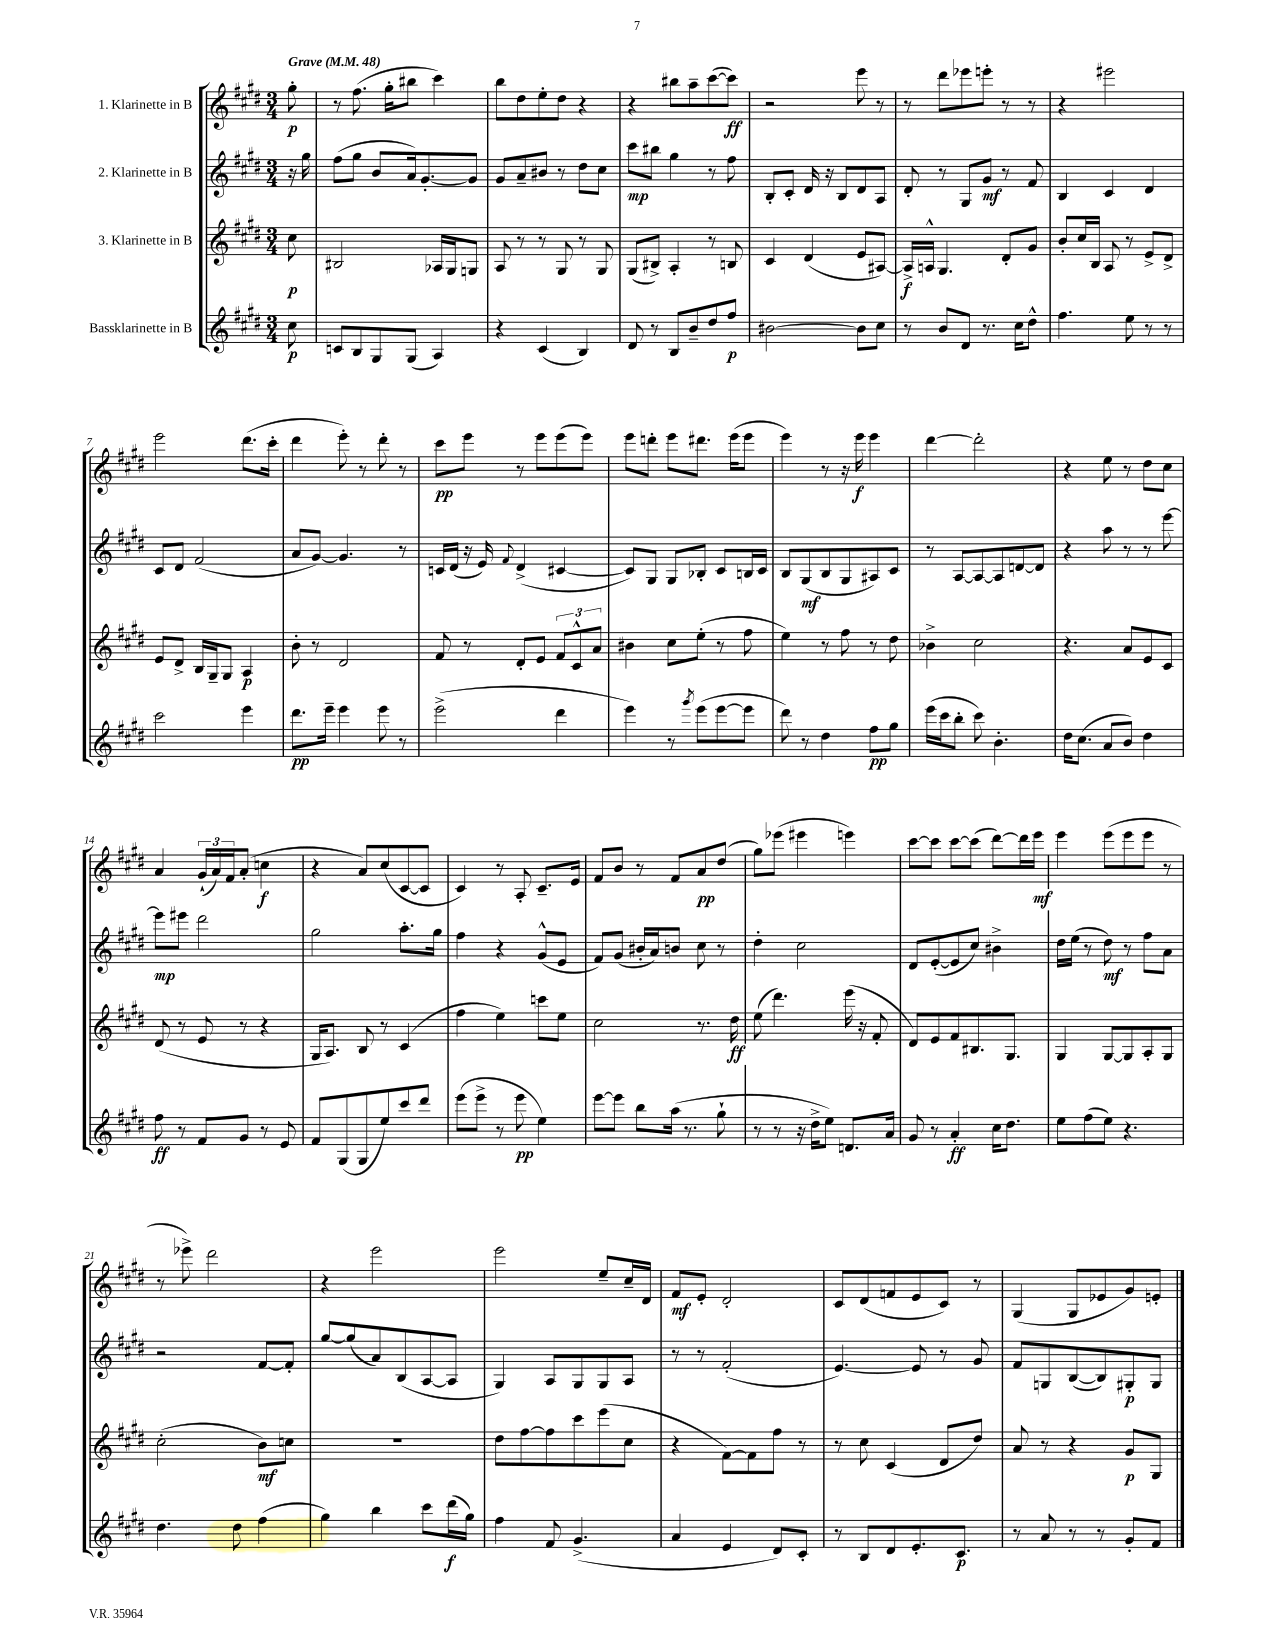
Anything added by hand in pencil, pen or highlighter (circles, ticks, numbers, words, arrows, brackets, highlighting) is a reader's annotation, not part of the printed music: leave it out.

**kern	**dynam	**kern	**dynam	**kern	**dynam	**kern	**dynam
*part4	*part4	*part3	*part3	*part2	*part2	*part1	*part1
*staff4	*staff4	*staff3	*staff3	*staff2	*staff2	*staff1	*staff1
*I"Bassklarinette in B	*	*I"3. Klarinette in B	*	*I"2. Klarinette in B	*	*I"1. Klarinette in B	*
*clefG2	*	*clefG2	*	*clefG2	*	*clefG2	*
*k[f#c#g#d#]	*	*k[f#c#g#d#]	*	*k[f#c#g#d#]	*	*k[f#c#g#d#]	*
*M3/4	*	*M3/4	*	*M3/4	*	*M3/4	*
*MM48	*	*MM48	*	*MM48	*	*MM48	*
=	=	=	=	=	=	=	=
!	!	!	!	!	!	!LO:TX:a:B:t=Grave	!
8cc#\	p	8cc#\	p	16r	.	8gg#'\	p
.	.	.	.	16gg#\	.	.	.
=1	=1	=1	=1	=1	=1	=1	=1
8cn/L	.	2B#X/	.	(8ff#\L	.	8r	.
8B/	.	.	.	8gg#\J	.	(8.ff#\	.
8G#/	.	.	.	8b/L	.	.	.
.	.	.	.	.	.	16gg#'\KL	.
(8G#/J	.	.	.	16a/k)	.	8bb#X\J	.
.	.	.	.	[8.g#'/	.	.	.
4A/)	.	16A-X/LL	.	.	.	4ccc#\)	.
.	.	16G#/J	.	.	.	.	.
.	.	8Gn/J	.	8g#/J]	.	.	.
=2	=2	=2	=2	=2	=2	=2	=2
4r	.	8A/	.	8g#/L	.	8bb\L	.
.	.	8r	.	8a~/	.	8dd#\	.
(4c#/	.	8r	.	8b#X/J	.	8ee'\	.
.	.	8G#/	.	8r	.	8dd#\J	.
4B/)	.	8r	.	8dd#\L	.	4r	.
.	.	8G#/	.	8cc#\J	.	.	.
=3	=3	=3	=3	=3	=3	=3	=3
8d#/	.	(8G#/L	.	8ccc#\L	mp	4r	.
8r	.	8B#X^/J)	.	8bb#X\J	.	.	.
8B/L	.	4A'/	.	4gg#\	.	8bb#X\L	.
8b~/	.	.	.	.	.	8aa~\	.
8dd#/	.	8r	.	8r	.	([8ccc#\	.
8ff#/J	p	8Bn/	.	8ff#\	.	8ccc#\J])	ff
=4	=4	=4	=4	=4	=4	=4	=4
[2b#X\	.	4c#/	.	8B'/L	.	2r	.
.	.	.	.	8c#'/J	.	.	.
.	.	(4d#/	.	16d#/	.	.	.
.	.	.	.	16r	.	.	.
.	.	.	.	8B/L	.	.	.
8b#\L]	.	8e/L	.	8d#/	.	8eee\	.
8cc#\J	.	[8A#X/J)	.	8A/J	.	8r	.
=5	=5	=5	=5	=5	=5	=5	=5
8r	.	16A#^/LL]	f	8d#'/	.	8r	.
.	.	16An^^/JJ	.	.	.	.	.
8b/L	.	4.G#/	.	8r	.	8ddd#\L	.
8d#/J	.	.	.	8G#/L	.	8eee-X\	.
8.r	.	.	.	8g#/J	mf	8eeen'\J	.
.	.	8d#'/L	.	8r	.	8r	.
16cc#\KL	.	.	.	.	.	.	.
8dd#^^\J	.	8g#/J	.	8f#/	.	8r	.
=6	=6	=6	=6	=6	=6	=6	=6
4.ff#\	.	8b'/L	.	4B/	.	4r	.
.	.	16cc#/L	.	.	.	.	.
.	.	16B/JJ	.	.	.	.	.
.	.	8A/	.	4c#/	.	2eee#X\	.
8ee\	.	8r	.	.	.	.	.
8r	.	8e^/L	.	4d#/	.	.	.
8r	.	8d#^/J	.	.	.	.	.
!!LO:LB:g=z
=7	=7	=7	=7	=7	=7	=7	=7
2ccc#\	.	8e/L	.	8c#/L	.	2eee\	.
.	.	8d#^/J	.	8d#/J	.	.	.
.	.	16B/LL	.	(2f#/	.	.	.
.	.	16G#~/J	.	.	.	.	.
.	.	8G#/J	.	.	.	.	.
4eee\	.	4A/	p	.	.	(8.ddd#\L	.
.	.	.	.	.	.	16ccc#'\Jk	.
=8	=8	=8	=8	=8	=8	=8	=8
8.ddd#\L	pp	8b'\	.	8a/L	.	4ddd#\	.
.	.	8r	.	[8g#/J)	.	.	.
16eee~\Jk	.	.	.	.	.	.	.
4eee\	.	2d#/	.	4.g#/]	.	8eee'\)	.
.	.	.	.	.	.	8r	.
8eee\	.	.	.	.	.	8ddd#'\	.
8r	.	.	.	8r	.	8r	.
=9	=9	=9	=9	=9	=9	=9	=9
(2eee^\	.	8f#/	.	16cn/LL	.	8ccc#\L	pp
.	.	.	.	(16d#/JJ	.	.	.
.	.	8r	.	16r	.	8eee\J	.
.	.	.	.	16e/)	.	.	.
.	.	.	.	8qqf#/	.	.	.
.	.	8d#'/L	.	(4d#^/	.	8r	.
.	.	8e/J	.	.	.	8eee\L	.
4ddd#\	.	12f#/L	.	[4c#X/	.	(8eee\	.
.	.	12c#^^/	.	.	.	.	.
.	.	.	.	.	.	8eee\J)	.
.	.	12a/J	.	.	.	.	.
=10	=10	=10	=10	=10	=10	=10	=10
4eee\)	.	4b#X\	.	8c#/L])	.	8eee\L	.
.	.	.	.	8G#/J	.	8dddn'\J	.
8r	.	8cc#\L	.	8G#/L	.	8eee\L	.
8qggg#/	.	.	.	.	.	.	.
(8eee\L	.	(8ee'\J	.	8B-X'/J	.	8.ddd#X\J	.
[8eee\	.	8r	.	8c#/L	.	.	.
.	.	.	.	.	.	(16eee\KL	.
8eee\J]	.	8ff#\	.	16Bn/L	.	8eee\J	.
.	.	.	.	16c#/JJ	.	.	.
=11	=11	=11	=11	=11	=11	=11	=11
8ddd#\)	.	4ee\)	.	8B/L	.	4eee\)	.
8r	.	.	.	(8G#/	mf	.	.
4dd#\	.	8r	.	8B/	.	8r	.
.	.	8ff#\	.	8G#/	.	16r	.
.	.	.	.	.	.	16eee\	f
8ff#\L	pp	8r	.	8A#X/)	.	4eee\	.
8gg#\J	.	8dd#\	.	8c#/J	.	.	.
=12	=12	=12	=12	=12	=12	=12	=12
(16eee\LL	.	4b-X^\	.	8r	.	[4ddd#\	.
16ccc#\J	.	.	.	.	.	.	.
8bb'\J	.	.	.	[8A/L	.	.	.
8ccc#\)	.	2cc#\	.	8A/_	.	2ddd#'\]	.
4.b'\	.	.	.	8A/]	.	.	.
.	.	.	.	[8dn/	.	.	.
.	.	.	.	8d/J]	.	.	.
=13	=13	=13	=13	=13	=13	=13	=13
16dd#\KL	.	4.r	.	4r	.	4r	.
(8.cc#\J	.	.	.	.	.	.	.
8a/L	.	.	.	8aa\	.	8ee\	.
8b/J)	.	8a/L	.	8r	.	8r	.
4dd#\	.	8e/	.	8r	.	8dd#\L	.
.	.	8c#/J	.	[8eee\	.	8cc#\J	.
!!LO:LB:g=z
=14	=14	=14	=14	=14	=14	=14	=14
8ff#\	ff	(8d#/	.	8eee\L]	mp	4a/	.
8r	.	8r	.	8eee#X\J	.	.	.
8f#/L	.	8e/	.	2ddd#\	.	(24g#`/LL	.
.	.	.	.	.	.	24a/)	.
.	.	.	.	.	.	24f#/J	.
8g#/J	.	8r	.	.	.	(8a'/J	.
8r	.	4r	.	.	.	4ccn\	f
8e/	.	.	.	.	.	.	.
=15	=15	=15	=15	=15	=15	=15	=15
8f#/L	.	16G#/KL	.	2gg#\	.	4r	.
.	.	8.A/J)	.	.	.	.	.
(8G#/	.	.	.	.	.	.	.
8G#/	.	8B/	.	.	.	8a/L)	.
8ee/)	.	8r	.	.	.	(8cc#/	.
8ccc#/	.	(4c#/	.	8.aa'\L	.	[8c#/	.
8ddd#/J	.	.	.	.	.	8c#/J]	.
.	.	.	.	16gg#\Jk	.	.	.
=16	=16	=16	=16	=16	=16	=16	=16
(8eee\L	.	4ff#\	.	4ff#\	.	4c#/)	.
8eee^\J	.	.	.	.	.	.	.
8r	.	4ee\)	.	4r	.	8r	.
8eee\	pp	.	.	.	.	8A'/	.
4ee\)	.	8cccn\L	.	(8g#^^/L	.	8.c#~/L	.
.	.	8ee\J	.	8e/J	.	.	.
.	.	.	.	.	.	16e/Jk	.
=17	=17	=17	=17	=17	=17	=17	=17
[8eee\L	.	2cc#\	.	8f#/L)	.	8f#/L	.
8eee\J]	.	.	.	(8g#/J	.	8b/J	.
8bb\L	.	.	.	16b#X'/LL	.	8r	.
.	.	.	.	16a/J)	.	.	.
(16aa\Jk	.	.	.	8bn/J	.	8f#/L	.
8.r	.	.	.	.	.	.	.
.	.	8.r	.	8cc#\	.	8a/	pp
8gg#`\	.	.	.	8r	.	(8dd#/J	.
.	.	16dd#\	ff	.	.	.	.
=18	=18	=18	=18	=18	=18	=18	=18
8r	.	(8ee\	.	4dd#'\	.	8gg#\L)	.
8r	.	4.ddd#\)	.	.	.	(8eee-X\J	.
16r	.	.	.	2cc#\	.	4eee#X\	.
16dd#^\KL	.	.	.	.	.	.	.
8ee\J)	.	.	.	.	.	.	.
8.dn/L	.	(16eee\	.	.	.	4eeen\)	.
.	.	16r	.	.	.	.	.
.	.	8f#'/	.	.	.	.	.
16a/Jk	.	.	.	.	.	.	.
=19	=19	=19	=19	=19	=19	=19	=19
8g#/	.	8d#/L)	.	8d#/L	.	[8ccc#\L	.
8r	.	8e/	.	([8e'/	.	8ccc#\J]	.
4a'/	ff	8f#/	.	8e/]	.	[8ccc#\L	.
.	.	8.B#X/	.	8cc#/J)	.	(8ccc#\J]	.
16cc#\KL	.	.	.	4b#X^\	.	[8ddd#\L)	.
8.dd#\J	.	8.G#/J	.	.	.	.	.
.	.	.	.	.	.	16ddd#\L]	.
.	.	.	.	.	.	16eee\JJ	mf
=20	=20	=20	=20	=20	=20	=20	=20
8ee\L	.	4G#/	.	16dd#\LL	.	4eee\	.
.	.	.	.	(16ee\JJ	.	.	.
(8ff#\	.	.	.	8r	.	.	.
8ee\J)	.	[8G#/L	.	8dd#\)	mf	(8eee\L	.
4.r	.	8G#/]	.	8r	.	8eee\	.
.	.	8A'/	.	8ff#\L	.	8eee\J	.
.	.	8G#/J	.	8a\J	.	8r	.
!!LO:LB:g=z
=21	=21	=21	=21	=21	=21	=21	=21
4.dd#\	.	(2cc#'\	.	2r	.	8r	.
.	.	.	.	.	.	8eee-X^\)	.
.	.	.	.	.	.	2ddd#\	.
8dd#\	.	.	.	.	.	.	.
(4ff#\	.	8b\L)	mf	[8f#/L	.	.	.
.	.	8ccn\J	.	8f#'/J]	.	.	.
=22	=22	=22	=22	=22	=22	=22	=22
4gg#\)	.	2.r	.	[8gg#/L	.	4r	.
.	.	.	.	(8gg#/]	.	.	.
4bb\	.	.	.	8a/)	.	2eee\	.
.	.	.	.	(8B/	.	.	.
8ccc#\L	.	.	.	[8A/	.	.	.
(16ddd#\L	f	.	.	8A/J]	.	.	.
16gg#\JJ)	.	.	.	.	.	.	.
=23	=23	=23	=23	=23	=23	=23	=23
4ff#\	.	8dd#\L	.	4G#/)	.	2eee\	.
.	.	[8ff#\	.	.	.	.	.
8f#/	.	8ff#\]	.	8A/L	.	.	.
(4.g#^/	.	8ccc#\	.	8G#/	.	.	.
.	.	(8eee\	.	8G#/	.	8ee~/L	.
.	.	8cc#\J	.	8A/J	.	16cc#~/L	.
.	.	.	.	.	.	16d#/JJ	.
=24	=24	=24	=24	=24	=24	=24	=24
4a/	.	4r	.	8r	.	8f#/L	mf
.	.	.	.	8r	.	8e'/J	.
4e/	.	[8f#\L)	.	(2f#'/	.	2d#'/	.
.	.	8f#\]	.	.	.	.	.
8d#/L)	.	8ff#\J	.	.	.	.	.
8c#'/J	.	8r	.	.	.	.	.
=25	=25	=25	=25	=25	=25	=25	=25
8r	.	8r	.	[4.e/)	.	8c#/L	.
8B/L	.	8cc#\	.	.	.	(8d#/	.
8d#/	.	(4c#/	.	.	.	8fn/	.
8.e'/	.	.	.	8e/]	.	8e/	.
.	.	8d#/L	.	8r	.	8c#/J)	.
8.c#/J	p	.	.	.	.	.	.
.	.	8dd#/J)	.	8g#/	.	8r	.
=26	=26	=26	=26	=26	=26	=26	=26
8r	.	8a/	.	8f#/L	.	(4G#/	.
8a/	.	8r	.	8Gn/	.	.	.
8r	.	4r	.	([8B/	.	8G#/L	.
8r	.	.	.	8B/])	.	8e-X/	.
8g#'/L	.	8g#/L	p	8G#X'/	p	8g#/)	.
8f#/J	.	8G#/J	.	8G#/J	.	8en'/J	.
==	==	==	==	==	==	==	==
*-	*-	*-	*-	*-	*-	*-	*-
